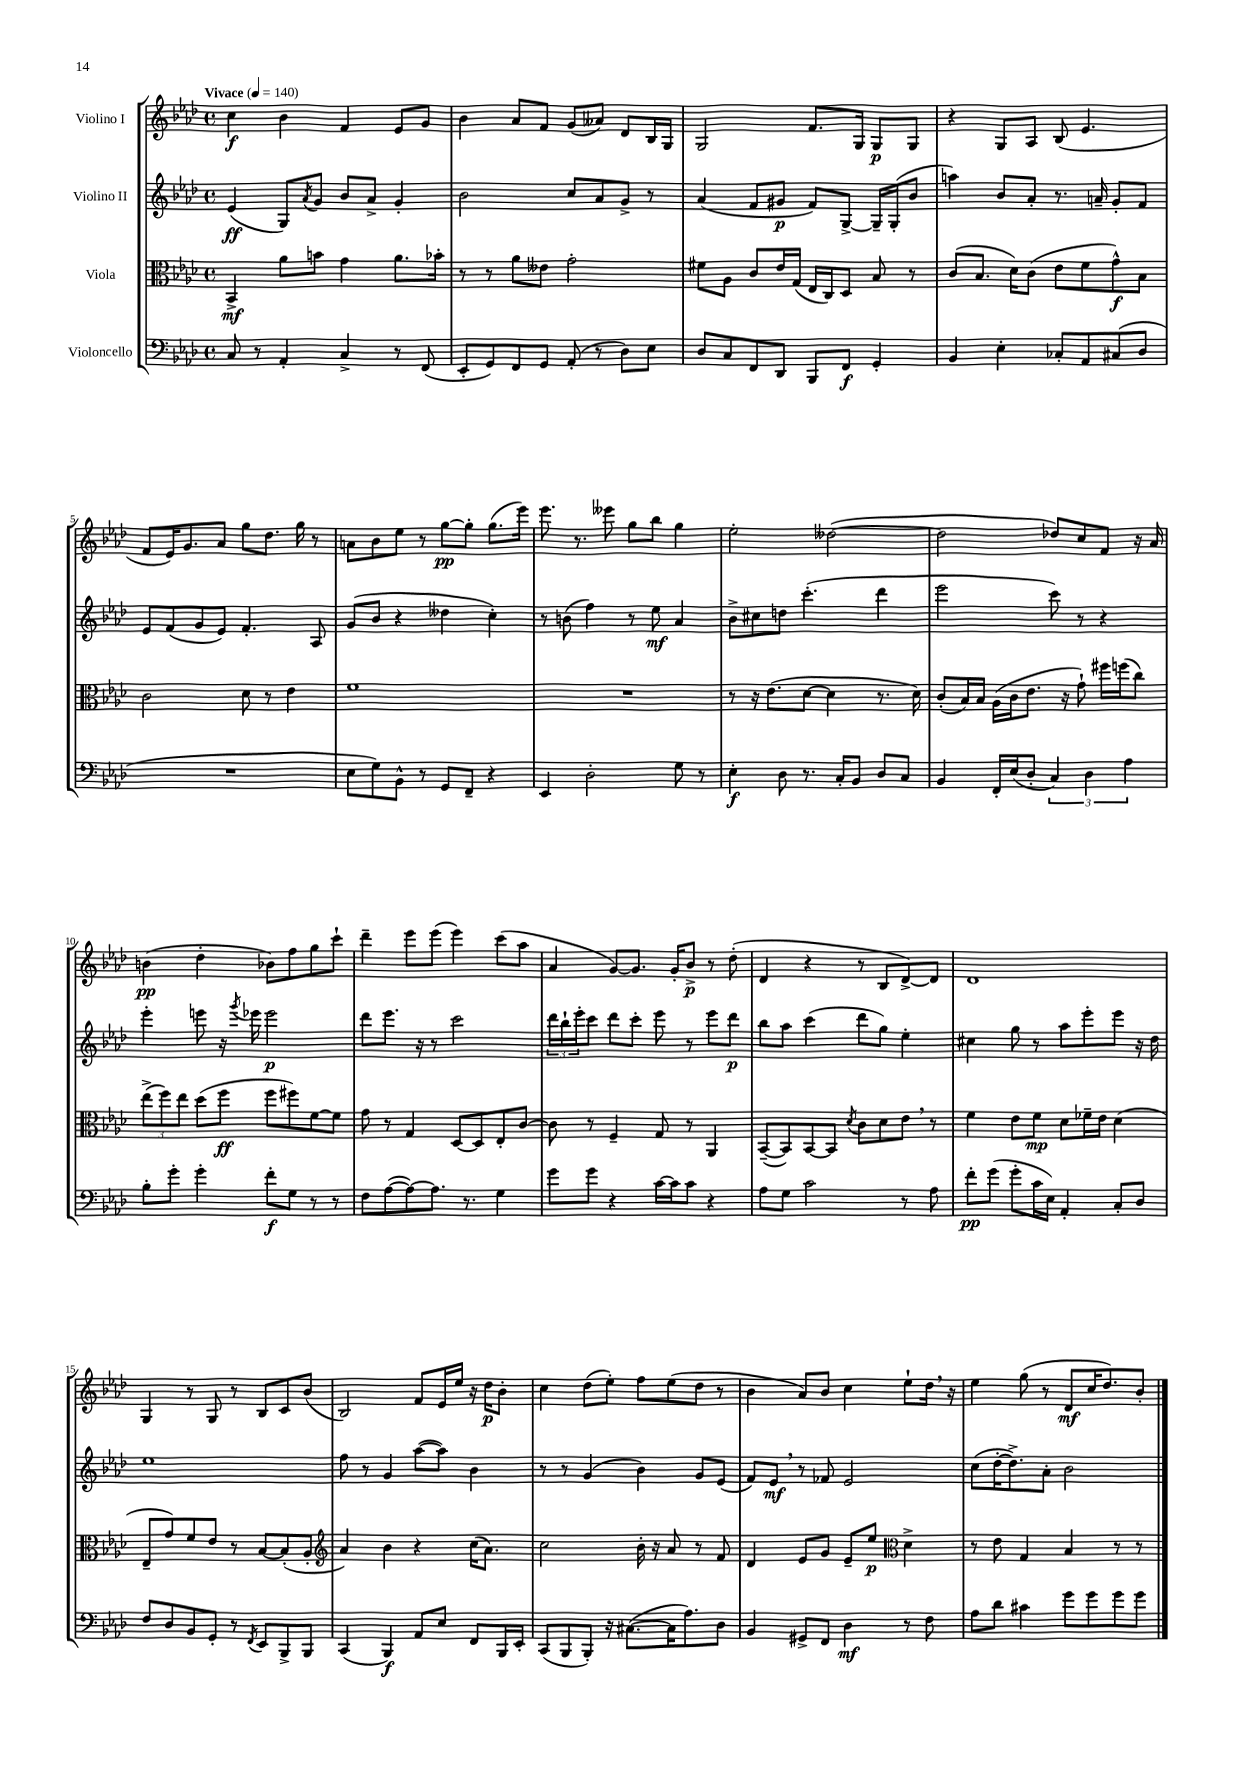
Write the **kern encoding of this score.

**kern	**kern	**kern	**kern
*staff4	*staff3	*staff2	*staff1
*clefF4	*clefC3	*clefG2	*clefG2
*k[b-e-a-d-]	*k[b-e-a-d-]	*k[b-e-a-d-]	*k[b-e-a-d-]
*M4/4	*M4/4	*M4/4	*M4/4
*met(c)	*met(c)	*met(c)	*met(c)
*MM140	*MM140	*MM140	*MM140
8C	4BB-^	(4e-	4cc
8r	.	.	.
4AA-'	8a-	8G)	4b-
.	.	8qa-	.
.	8b	8g	.
4C^	4g	8b-	4f
.	.	8a-^	.
8r	8.a-	4g'	8e-
(8FF	.	.	8g
.	16b-'	.	.
=	=	=	=
8EE-'	8r	2b-	4b-
8GG)	8r	.	.
8FF	8a-	.	8a-
8GG	8e--	.	8f
(8AA-'	2g'	8cc	(8g
8r	.	8a-	8a--)
8D-)	.	8g^	8d-
8E-	.	8r	16B-
.	.	.	16G
=	=	=	=
8D-	8f#	(4a-	2G
8C	8A-	.	.
8FF	8c	8f	.
8DD-	16e-	8g#	.
.	(16G	.	.
8BBB-	16E-	8f)	8.f
.	16C)	.	.
8FF	8D-	[8G^	.
.	.	.	16G
4GG'	8B-	16G~]	8G
.	.	(16G'	.
.	8r	8b-	8G
=	=	=	=
4BB-	(8c	4aa)	4r
.	8.B-	.	.
4E-'	.	8b-	8G
.	16d-)	.	.
.	(8c	8a-'	8A-
8C-'	8e-	8.r	(8B-
8AA-	8f	.	4.e-
.	.	16a~	.
(8C#	8g^^)	8g'	.
8D-	8B-	8f	.
=	=	=	=
1r	2c	8e-	8f
.	.	(8f	16e-)
.	.	.	8.g
.	.	8g	.
.	.	8e-)	8a-
.	8d-	4.f'	8gg
.	8r	.	8.dd-
.	4e-	.	.
.	.	.	16gg
.	.	8A-	8r
=	=	=	=
8E-	1f	(8g	8a
8G)	.	8b-	8b-
8BB-^^	.	4r	8ee-
8r	.	.	8r
8GG	.	4dd--	[8gg
8FF~	.	.	8gg']
4r	.	4cc')	(8.gg
.	.	.	16eee-)
=	=	=	=
4EE-	1r	8r	8.eee-
.	.	(8b	.
.	.	.	8.r
2D-'	.	4ff)	.
.	.	.	8eee--
.	.	8r	8gg
.	.	8ee-	8bb-
8G	.	4a-	4gg
8r	.	.	.
=	=	=	=
4E-'	8r	8b-^	2ee-'
.	16r	8cc#	.
.	(8.e-	.	.
8D-	.	8dd	.
8.r	[8d-	(4.ccc'	.
.	4d-]	.	([2dd--
16C'	.	.	.
8BB-	.	.	.
8D-	8.r	4ddd-	.
8C	.	.	.
.	16d-)	.	.
=	=	=	=
4BB-	(8c'	2eee-	2dd--]
.	16B-)	.	.
.	16B-	.	.
16FF'	(16A-	.	.
(16E-	16c	.	.
8D-'	8.e-	.	.
6C)	.	8ccc)	8dd-)
.	16r	.	.
.	8g`)	8r	8cc
6D-	.	.	.
.	16ff#	4r	8f
.	(16ff	.	.
6A-	.	.	.
.	8cc)	.	16r
.	.	.	16a-
=	=	=	=
8B-'	(12ee-^	4eee-'	(4b
.	12ff)	.	.
8g'	.	.	.
.	12ee-	.	.
4g'	(8dd-	8eee	4dd-'
.	8ff	16r	.
.	.	8qggg	.
.	.	16eee-	.
8f'	8ff	2eee-	8b-)
8G	8ff#)	.	8ff
8r	[8f	.	8gg
8r	8f]	.	8ccc`
=	=	=	=
8F	8g	8ddd-	4ddd-~
([8A-	8r	8.eee-	.
8A-_)	4G	.	8eee-
.	.	16r	.
8.A-]	.	8r	(8eee-
.	[8D-	2ccc	4eee-)
8.r	.	.	.
.	8D-]	.	.
4G	8E-'	.	(8ccc
.	[8c	.	8aa-
=	=	=	=
8g	8c]	24ddd-	4a-
.	.	24bb-`	.
.	.	24eee-'	.
8g	8r	8ccc	.
4r	4F~	8ddd-	[8g)
.	.	8ccc'	8.g]
[16c	8G	8eee-	.
16c]	.	.	16g'
8c	8r	8r	8b-^
4r	4AA-	8eee-	8r
.	.	8ddd-	(8dd-'
=	=	=	=
8A-	([8BB-~	8bb-	4d-
8G	8BB-])	8aa-	.
2c	[8BB-	(4ccc	4r
.	8BB-]	.	.
.	8qd-	.	.
.	8c	8ddd-	8r
.	8d-	8gg)	8B-
8r	8e-	4ee-'	[8d-^)
8A-	8r	.	8d-]
=	=	=	=
8f'	4f	4cc#	1d-
(8g	.	.	.
8g'	8e-	8gg	.
16c	8f	8r	.
16E-)	.	.	.
4AA-'	8d-	8aa-	.
.	16f-~	8eee-'	.
.	16e-	.	.
8C'	(4d-	8eee-	.
8D-	.	16r	.
.	.	16dd-	.
=	=	=	=
8F	8E-~	1ee-	4G
8D-	8g)	.	.
8BB-	8f	.	8r
8GG'	8e-	.	8G
8r	8r	.	8r
8qFF	.	.	.
8EE-	[8B-	.	8B-
8BBB-^	(8B-']	.	8c
8BBB-	8A-'	.	(8b-
=	=	=	=
*	*clefG2	*	*
(4CC	4a-)	8ff	2B-)
.	.	8r	.
4BBB-)	4b-	4g	.
8AA-	4r	([8aa-	8f
8E-	.	8aa-])	16e-
.	.	.	16ee-
8FF	(16cc	4b-	16r
.	8.a-)	.	16dd-
16BBB-	.	.	8b-'
16EE-'	.	.	.
=	=	=	=
(8CC	2cc	8r	4cc
8BBB-	.	8r	.
8BBB-')	.	(4g	(8dd-
16r	.	.	8ee-')
([8.C#	.	.	.
.	16b-'	4b-)	8ff
.	16r	.	.
16C#]	8a-	.	(8ee-
8.A-)	.	.	.
.	8r	8g	8dd-
8D-	8f	(8e-	8r
=	=	=	=
4BB-	4d-	8f)	4b-
.	.	8e-	.
8GG#^	8e-	8r	8a-)
8FF	8g	8f-	8b-
4D-	8e-~	2e-	4cc
.	8ee-	.	.
*	*clefC3	*	*
8r	4d-^	.	8ee-`
8F	.	.	16dd-
.	.	.	16r
=	=	=	=
8A-	8r	(8cc	4ee-
8d-	8e-	[16dd-'	.
.	.	8.dd-^])	.
4c#	4G	.	(8gg
.	.	8a-'	8r
8g	4B-	2b-	8d-
8g	.	.	16cc
.	.	.	8.dd-)
8g	8r	.	.
8g	8r	.	8b-'
==	==	==	==
*-	*-	*-	*-
